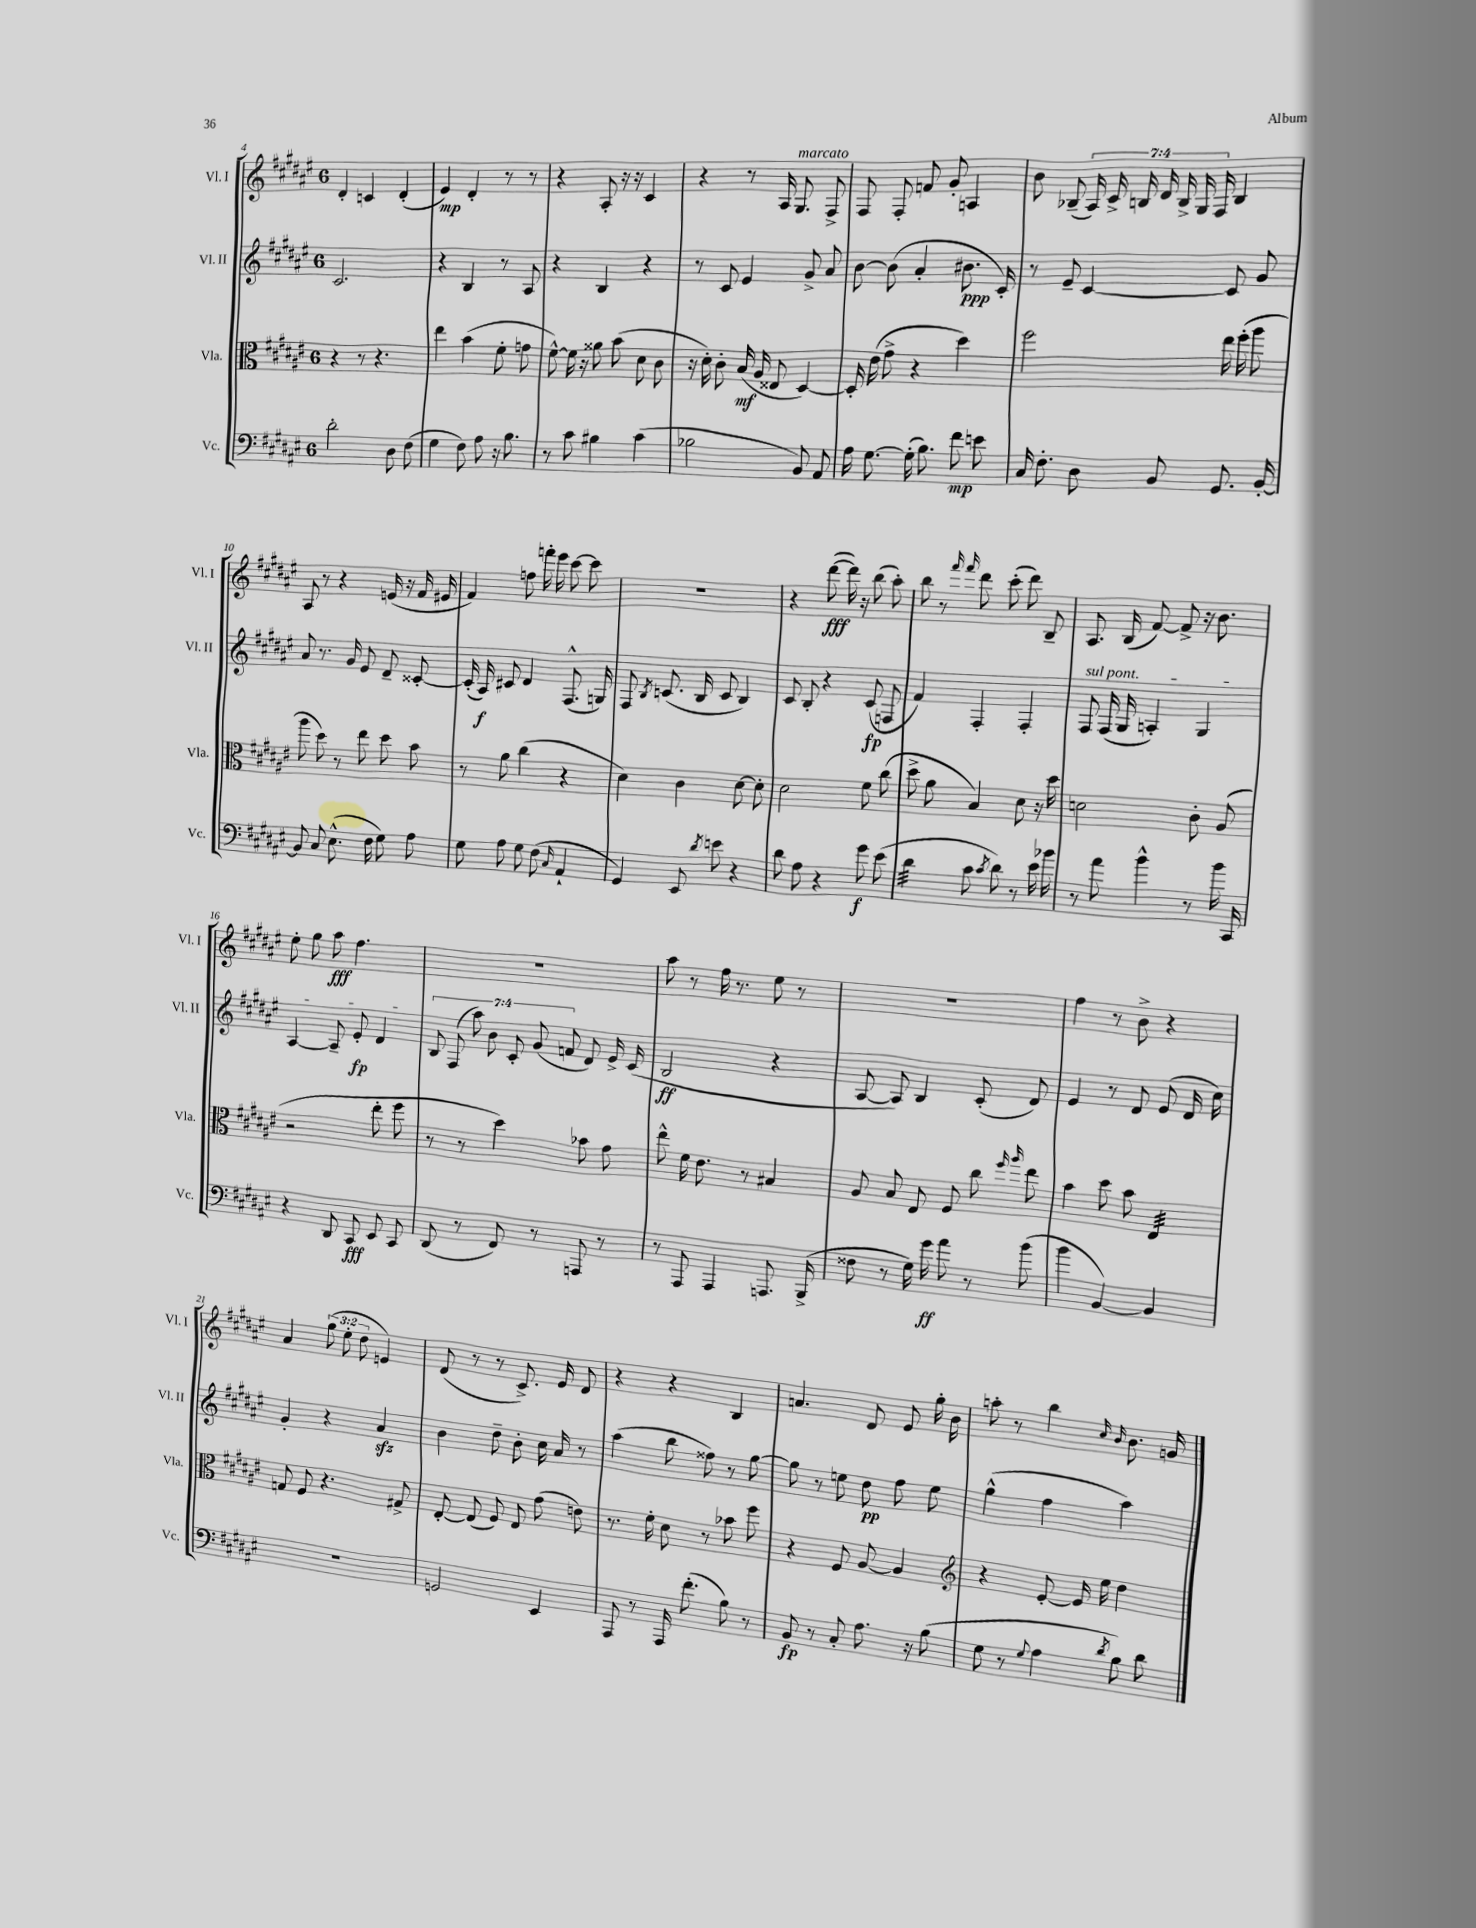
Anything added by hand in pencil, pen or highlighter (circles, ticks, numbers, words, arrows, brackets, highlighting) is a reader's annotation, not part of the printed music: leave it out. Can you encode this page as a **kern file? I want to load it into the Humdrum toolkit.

**kern	**dynam	**kern	**dynam	**kern	**dynam	**kern	**dynam
*part4	*part4	*part3	*part3	*part2	*part2	*part1	*part1
*staff4	*staff4	*staff3	*staff3	*staff2	*staff2	*staff1	*staff1
*I"Vc.	*	*I"Vla.	*	*I"Vl. II	*	*I"Vl. I	*
*I'Vc.	*	*I'Vla.	*	*I'Vl. II	*	*I'Vl. I	*
*clefF4	*	*clefC3	*	*clefG2	*	*clefG2	*
*k[f#c#g#d#a#e#]	*	*k[f#c#g#d#a#e#]	*	*k[f#c#g#d#a#e#]	*	*k[f#c#g#d#a#e#]	*
*M6/8	*	*M6/8	*	*M6/8	*	*M6/8	*
=4	=4	=4	=4	=4	=4	=4	=4
2d#'\	.	4r	.	2.c#/	.	4d#'/	.
.	.	8r	.	.	.	4cn/	.
.	.	4.r	.	.	.	.	.
8D#\	.	.	.	.	.	(4d#'/	.
(8F#\	.	.	.	.	.	.	.
=5	=5	=5	=5	=5	=5	=5	=5
4G#\	.	4ee#\	.	4r	.	4e#/)	mp
8F#\)	.	(4b\	.	4B/	.	4d#'/	.
8A#\	.	.	.	.	.	.	.
16r	.	8f#'\	.	8r	.	8r	.
8.B\	.	.	.	.	.	.	.
.	.	8gn\	.	8A#/	.	8r	.
=6	=6	=6	=6	=6	=6	=6	=6
8r	.	[8f#^^\)	.	4r	.	4r	.
8c#\	.	16f#\]	.	.	.	.	.
.	.	16r	.	.	.	.	.
4B#X\	.	8a##X\	.	4B/	.	8A#'/	.
.	.	(8b\	.	.	.	16r	.
.	.	.	.	.	.	16r	.
(4c#\	.	8d#\	.	4r	.	4c#/	.
.	.	8c#\	.	.	.	.	.
=7	=7	=7	=7	=7	=7	=7	=7
2B-X\	.	16r	.	8r	.	4r	.
.	.	16d#'\)	.	.	.	.	.
.	.	8c#'\	.	8c#/	.	.	.
.	.	(16B/	mf	4e#/	.	8r	.
.	.	16A#/	.	.	.	.	.
.	.	8E##X/	.	.	.	16A#/	.
!	!	!	!	!	!	!LO:TX:a:i:t=marcato	!
.	.	.	.	.	.	8.G#/	.
8BB/)	.	[4D#/)	.	8g#^/	.	.	.
8AA#/	.	.	.	8a#/	.	8F#^/	.
=8	=8	=8	=8	=8	=8	=8	=8
16A#\	.	16D#'/]	.	[8b\	.	8F#/	.
[8.G#\	.	(16e#\	.	.	.	.	.
.	.	8g#^\	.	(8b\]	.	8F#'/	.
(16G#'\]	.	4r	.	4a#'/	.	8fn/	.
8.B\)	.	.	.	.	.	.	.
.	.	.	.	.	.	8g#'/	.
8f#\	mp	4dd#\)	.	8.b#X\	ppp	4An/	.
8en\	.	.	.	.	.	.	.
.	.	.	.	16c#'/)	.	.	.
=9	=9	=9	=9	=9	=9	=9	=9
16C#/	.	2ff#\	.	8r	.	8b\	.
8.F#'\	.	.	.	.	.	.	.
.	.	.	.	8e#~/	.	(8B-X~/	.
8D#\	.	.	.	[4c#/	.	28A#/)	.
.	.	.	.	.	.	28c#^/	.
.	.	.	.	.	.	28Bn/	.
.	.	.	.	.	.	28d#/	.
8BB/	.	.	.	.	.	.	.
.	.	.	.	.	.	28B^/	.
.	.	.	.	.	.	28G#/	.
.	.	.	.	.	.	28F#/	.
8.GG#/	.	16ee#\	.	8c#/]	.	4B/	.
.	.	(16ff#'\	.	.	.	.	.
.	.	8aa#\	.	8g#/	.	.	.
[16BB'/	.	.	.	.	.	.	.
!!LO:LB:g=z
=10	=10	=10	=10	=10	=10	=10	=10
8BB/]	.	8aa#\	.	8a#/	.	8A#/	.
8C#/	.	8dd#\)	.	8.r	.	8r	.
(8.E#^^\	.	8r	.	.	.	4r	.
.	.	.	.	16g#/	.	.	.
.	.	8ee#\	.	8e#/	.	.	.
16F#\	.	.	.	.	.	.	.
8G#\)	.	8dd#\	.	8d#~/	.	(16en/	.
.	.	.	.	.	.	16r	.
8A#\	.	8b\	.	[8c##X'/	.	16f#/	.
.	.	.	.	.	.	16e#X/	.
=11	=11	=11	=11	=11	=11	=11	=11
8G#\	.	8r	.	(16c##'/]	.	4f#/)	.
.	.	.	.	16A#/)	f	.	.
8A#\	.	8a#\	.	8c#X/	.	.	.
8G#\	.	(4cc#\	.	4d#/	.	8ffn\	.
(8F#\	.	.	.	.	.	16fffn'\	.
.	.	.	.	.	.	16eee#\	.
16qqC#/	.	.	.	.	.	.	.
4AA#`/	.	4r	.	(8.F#^^/	.	[8ccc#\	.
.	.	.	.	.	.	8ccc#\]	.
.	.	.	.	16Gn/)	.	.	.
=12	=12	=12	=12	=12	=12	=12	=12
4GG#/)	.	4d#\)	.	8F#/	.	2.r	.
.	.	.	.	8qB/	.	.	.
.	.	.	.	(8.cn/	.	.	.
8EE#/	.	4c#\	.	.	.	.	.
.	.	.	.	16B/	.	.	.
8qd#/	.	.	.	.	.	.	.
8en\	.	.	.	8c/	.	.	.
4r	.	[8d#\	.	4B/)	.	.	.
.	.	8d#'\]	.	.	.	.	.
=13	=13	=13	=13	=13	=13	=13	=13
8d#\	.	2d#\	.	8c#/	.	4r	.
8A#\	.	.	.	8B'/	.	.	.
4r	.	.	.	4r	.	([8ddd#\	fff
.	.	.	.	.	.	16ddd#\])	.
.	.	.	.	.	.	16r	.
8g#\	f	8f#\	.	(8c#/	fp	(8bb\	.
(8e#\	.	(8cc#\	.	8Fn/	.	8aa#'\)	.
=14	=14	=14	=14	=14	=14	=14	=14
*tremolo	*	*	*	*	*	*	*
32d#\LLL	.	8dd#^\	.	4f#/)	.	8bb\	.
32d#\	.	.	.	.	.	.	.
32d#\	.	.	.	.	.	.	.
32d#\	.	.	.	.	.	.	.
32d#\	.	8a#\	.	.	.	8r	.
32d#\	.	.	.	.	.	.	.
32d#\	.	.	.	.	.	.	.
32d#\JJJ	.	.	.	.	.	.	.
*Xtremolo	*	*	*	*	*	*	*
.	.	.	.	.	.	16qqfff#/	.
.	.	.	.	.	.	16qqfff#/	.
8c#\	.	4B/)	.	4F#'/	.	8ddd#\	.
8qc#/	.	.	.	.	.	.	.
8d#\)	.	.	.	.	.	(8ccc#'\	.
8r	.	8d#\	.	4F#'/	.	8ddd#\)	.
16e#\	.	16r	.	.	.	8B~/	.
16b-X\	.	16dd#\	.	.	.	.	.
=15	=15	=15	=15	=15	=15	=15	=15
!	!	!	!	!LO:TX:a:i:t=sul pont.	!	!	!
8r	.	2dn\	.	8F#/	.	8.A#/	.
8a#\	.	.	.	(16F#/	.	.	.
.	.	.	.	16G#/	.	(16B/	.
4b^^\	.	.	.	4An'/)	.	[8f#/)	.
.	.	.	.	.	.	8f#^/]	.
8r	.	8c#'\	.	4G#/	.	16r	.
.	.	.	.	.	.	8.b\	.
16b\	.	(8A#/	.	.	.	.	.
16CC#/	.	.	.	.	.	.	.
!!LO:LB:g=z
=16	=16	=16	=16	=16	=16	=16	=16
4r	.	2r	.	[4A#/	.	8ee#'\	.
.	.	.	.	.	.	8gg#\	.
8DD#/	.	.	.	8A#~/]	.	8aa#\	fff
8CC#/	fff	.	.	8e#'/	fp	4.ff#\	.
8EE#/	.	8ee#'\	.	4d#/	.	.	.
8CC#/	.	8ff#\	.	.	.	.	.
=17	=17	=17	=17	=17	=17	=17	=17
(8DD#/	.	8r	.	14B/	.	2.r	.
.	.	.	.	(14F#/	.	.	.
8r	.	8r	.	.	.	.	.
.	.	.	.	14aa#\)	.	.	.
.	.	.	.	14b\	.	.	.
8FF#/)	.	4dd#\)	.	.	.	.	.
.	.	.	.	14c#'/	.	.	.
.	.	.	.	(14g#/	.	.	.
8r	.	.	.	.	.	.	.
.	.	.	.	14fn/	.	.	.
8AAAn/	.	8b-X\	.	8d#/)	.	.	.
8r	.	8g#\	.	16e#^/	.	.	.
.	.	.	.	(16c#/	.	.	.
=18	=18	=18	=18	=18	=18	=18	=18
8r	.	8ee#^^\	.	2B/	ff	8aa#\	.
8AAA#/	.	16f#\	.	.	.	8r	.
.	.	8.e#\	.	.	.	.	.
4AAA#/	.	.	.	.	.	16ff#\	.
.	.	.	.	.	.	8.r	.
.	.	8r	.	.	.	.	.
8.AAAn/	.	4B#X/	.	4r	.	8ee#\	.
.	.	.	.	.	.	8r	.
(16BBB^/	.	.	.	.	.	.	.
=19	=19	=19	=19	=19	=19	=19	=19
8F##X\	.	8A#/	.	[8A#/	.	2.r	.
8r	.	8B/	.	8A#/])	.	.	.
16G#\)	.	8E#/	.	4B/	.	.	.
16g#\	ff	.	.	.	.	.	.
8a#\	.	8F#/	.	.	.	.	.
8r	.	8cc#\	.	(8c#'/	.	.	.
.	.	16qqff#/	.	.	.	.	.
.	.	16qqaa#/	.	.	.	.	.
(8b\	.	8ee#\	.	8d#/)	.	.	.
=20	=20	=20	=20	=20	=20	=20	=20
4b\	.	4b\	.	4e#/	.	4ff#\	.
[4BB/)	.	8dd#\	.	8r	.	8r	.
.	.	8b\	.	8d#/	.	8b^\	.
*	*	*tremolo	*	*	*	*	*
4BB/]	.	32E#/LLL	.	(8e#/	.	4r	.
.	.	32E#/	.	.	.	.	.
.	.	32E#/	.	.	.	.	.
.	.	32E#/	.	.	.	.	.
.	.	32E#/	.	16d#/	.	.	.
.	.	32E#/	.	.	.	.	.
.	.	32E#/	.	16cc#\)	.	.	.
.	.	32E#/JJJ	.	.	.	.	.
*	*	*Xtremolo	*	*	*	*	*
!!LO:LB:g=z
=21	=21	=21	=21	=21	=21	=21	=21
2.r	.	8Gn/	.	4g#'/	.	4a#/	.
.	.	8F#/	.	.	.	.	.
.	.	4.r	.	4r	.	(12gg#\	.
.	.	.	.	.	.	12ee#'\	.
.	.	.	.	.	.	12dd#\	.
.	.	.	.	4a#zz/	.	4en/)	.
.	.	8G#X^/	.	.	.	.	.
=22	=22	=22	=22	=22	=22	=22	=22
2GGn/	.	[8E#'/	.	4b\	.	(8d#/	.
.	.	(8E#/]	.	.	.	8r	.
.	.	8F#/)	.	8dd#~\	.	8r	.
.	.	8E#/	.	8b'\	.	8.c#^/)	.
4EE#/	.	(8g#\	.	16cc#\	.	.	.
.	.	.	.	16a#/	.	16e#/	.
.	.	8en\)	.	8r	.	8d#/	.
=23	=23	=23	=23	=23	=23	=23	=23
8AAA#/	.	8.r	.	(4aa#\	.	4r	.
8r	.	.	.	.	.	.	.
.	.	16f#'\	.	.	.	.	.
16AAA#/	.	8d#\	.	8bb\	.	4r	.
(8.f#'\	.	.	.	.	.	.	.
.	.	8r	.	8ff##X\)	.	.	.
8B\)	.	8b-X\	.	8r	.	4B/	.
8r	.	8ff#\	.	[8gg#\	.	.	.
=24	=24	=24	=24	=24	=24	=24	=24
8BB/	fp	4r	.	8gg#\]	.	4.an/	.
8r	.	.	.	8r	.	.	.
8C#'/	.	8F#/	.	8een\	.	.	.
8.A#\	.	[8A#/	.	8dd#\	pp	8d#/	.
.	.	4A#/]	.	8ff#\	.	8e#/	.
16r	.	.	.	.	.	.	.
(8B\	.	.	.	8ee\	.	16gg#'\	.
.	.	.	.	.	.	16b\	.
=25	=25	=25	=25	=25	=25	=25	=25
*	*	*clefG2	*	*	*	*	*
8G#\	.	4r	.	(4gg#^^\	.	8aan'\	.
8r	.	.	.	.	.	8r	.
8qqG#/	.	.	.	.	.	.	.
4A#\	.	[8e#'/	.	4ff#\	.	4bb\	.
.	.	16e#/]	.	.	.	.	.
.	.	16ee#\	.	.	.	.	.
.	.	.	.	.	.	16qqcc#/	.
8qd#/	.	.	.	.	.	16qqb/	.
8B\)	.	4dd#\	.	4aa#\)	.	8.b\	.
8d#\	.	.	.	.	.	.	.
.	.	.	.	.	.	16gn/	.
==	==	==	==	==	==	==	==
*-	*-	*-	*-	*-	*-	*-	*-
